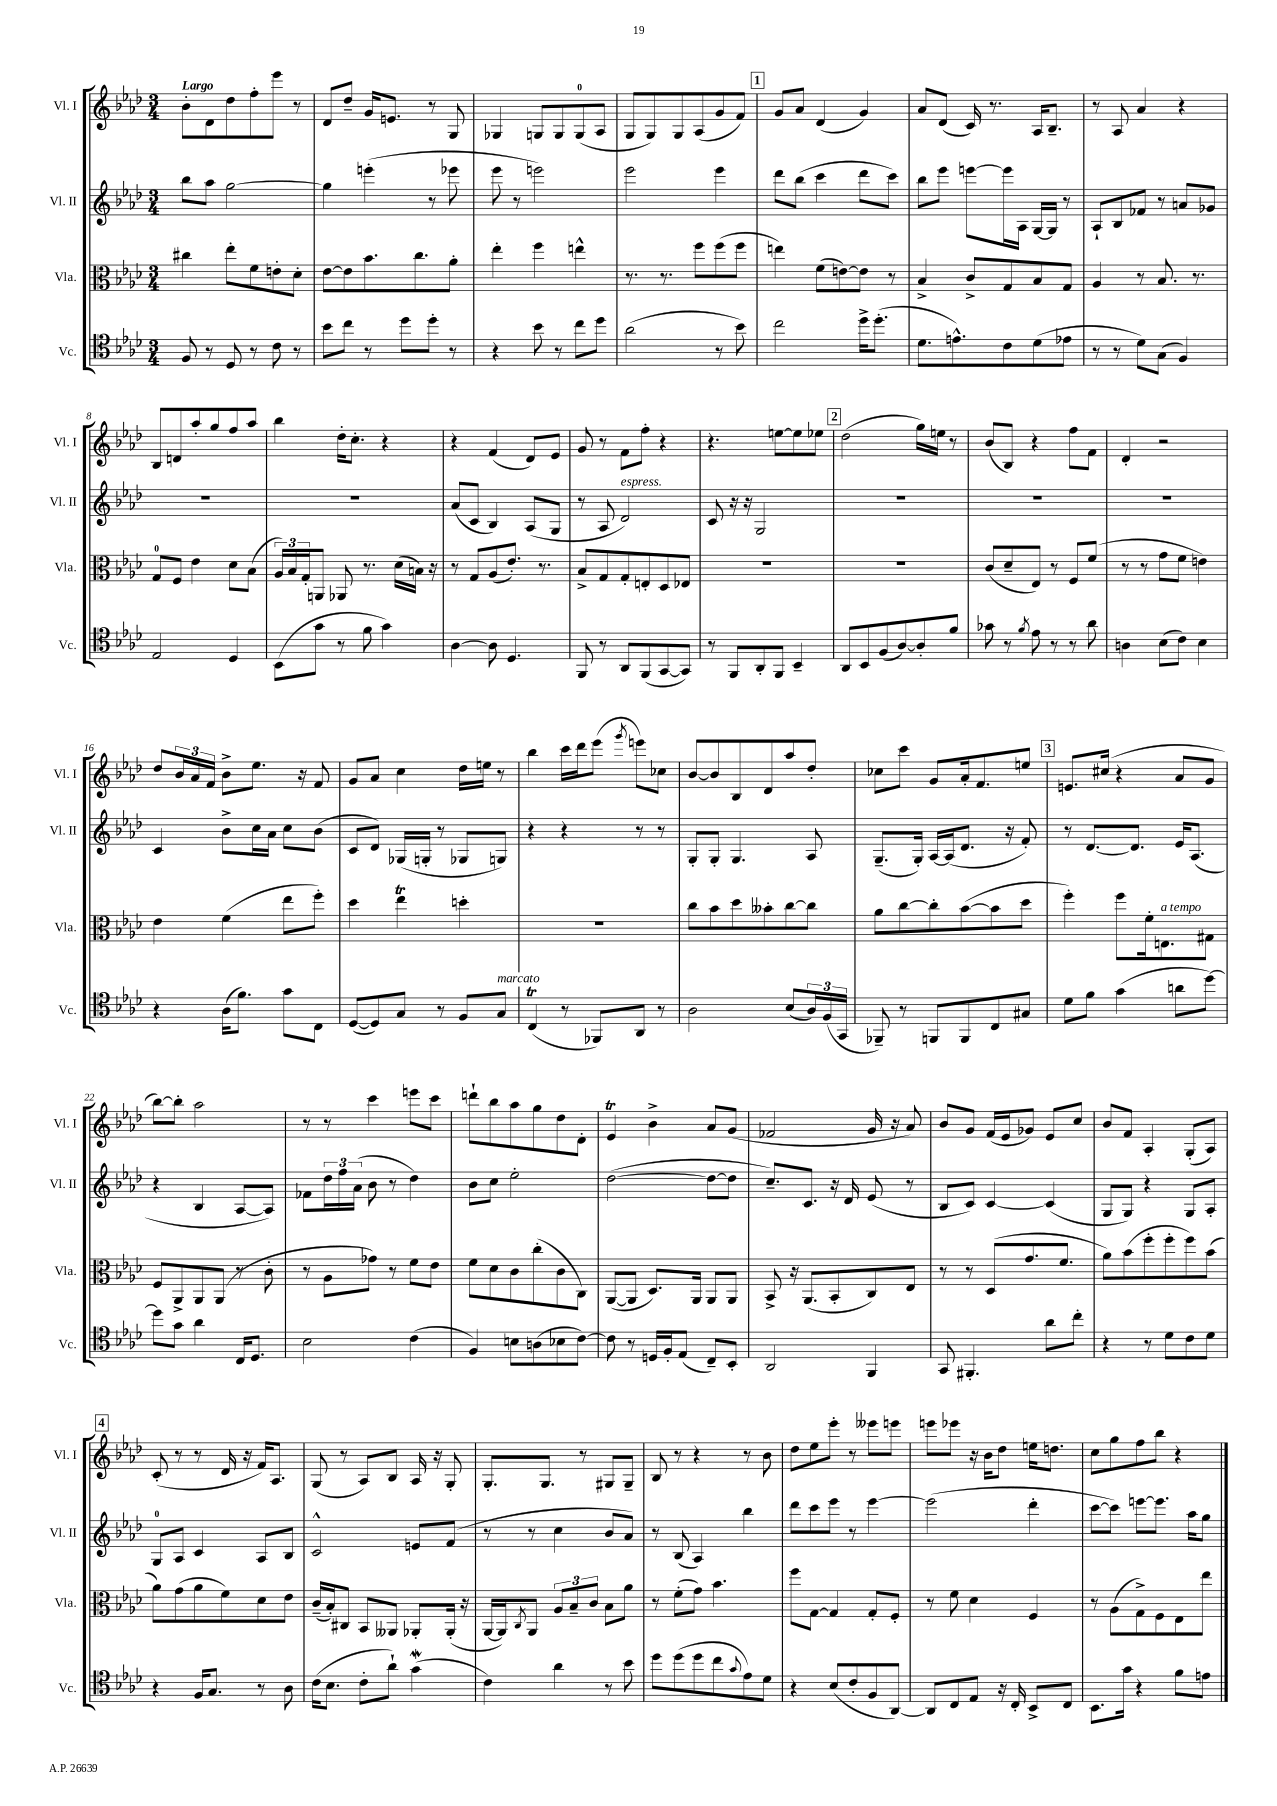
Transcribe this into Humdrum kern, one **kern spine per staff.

**kern	**kern	**kern	**kern
*staff4	*staff3	*staff2	*staff1
*clefC4	*clefC3	*clefG2	*clefG2
*k[b-e-a-d-]	*k[b-e-a-d-]	*k[b-e-a-d-]	*k[b-e-a-d-]
*M3/4	*M3/4	*M3/4	*M3/4
8F	4cc#	8bb-	8b-'
8r	.	8aa-	8d-
8D-	8ee-'	[2gg	8dd-
8r	8f	.	8ff'
8c	8e'	.	8eee-
8r	8d-'	.	8r
=	=	=	=
8b-	[8e-	4gg]	8d-
8cc	8e-]	.	8dd-~
8r	8.b-	(4eee'	16g
.	.	.	8.e
8dd-	.	.	.
.	8.cc	.	.
8dd-'	.	8r	8r
8r	8a-'	8eee-	8G
=	=	=	=
4r	4ee-'	8eee-	4G-
.	.	8r	.
8b-	4ff	2eee)	8G
8r	.	.	8G
8cc	4ee^^	.	(8G
8dd-	.	.	8A-
=	=	=	=
(2a-	8.r	2eee-	8G
.	.	.	8G)
.	8.r	.	.
.	.	.	8G
.	8ff	.	(8A-
8r	(8ff	4eee-	8g
8b-)	8ff	.	8f)
=	=	=	=
2cc	4ee)	8ddd-	8g
.	.	(8bb-	8a-
.	(8f	4ccc	(4d-
.	[8e)	.	.
16dd-^	8e]	8ddd-	4g)
(8.dd-'	.	.	.
.	8r	8ccc)	.
=	=	=	=
8.d-	4B-^	8bb-	8a-
.	.	8eee-	(8d-
8.e^^)	.	.	.
.	8c^	[8eee	16c)
.	.	.	8.r
8c	8G	16eee]	.
.	.	16A-	.
(8d-	8B-	[16G	16A-
.	.	16G]	8.B-~
8e-	8G	8r	.
=	=	=	=
8r	4A-	8A-`	8r
8r	.	8B-	8A-
8d-)	8r	8f-	4a-
(8G	8.B-	8r	.
4F)	.	8a	4r
.	8.r	.	.
.	.	8g-	.
=	=	=	=
2E-	8G	2.r	8B-
.	8F	.	8d
.	4e-	.	8aa-'
.	.	.	8gg
4D-	8d-	.	8ff
.	(8B-	.	8aa-
=	=	=	=
(8BB-	24A-)	2.r	4bb-
.	24B-	.	.
.	24G'	.	.
8g	8AA	.	.
8r	8AA-	.	16dd-'
.	.	.	8.cc'
8f	8.r	.	.
4g)	.	.	4r
.	(16d-	.	.
.	16B)	.	.
.	16r	.	.
=	=	=	=
[4A-	8r	(8a-	4r
.	8G	8c	.
8A-]	(8A-	4B-)	(4f
4.D-	8.e-')	.	.
.	.	(8A-	8d-)
.	8.r	.	.
.	.	8G	8e-
=	=	=	=
8FF	8B-^	8r	8g
8r	8G	8A-	8r
8AA-	8G'	2d-)	8f
(8FF	8E'	.	8ff'
[8GG	8D-	.	4r
8GG])	8E-	.	.
=	=	=	=
8r	2.r	8c	4.r
8FF	.	16r	.
.	.	16r	.
8AA-'	.	2G	.
8FF	.	.	[8ee
4BB-~	.	.	8ee]
.	.	.	8ee-
=	=	=	=
8AA-	2.r	2.r	(2dd-
8BB-	.	.	.
(8F	.	.	.
[8A-)	.	.	.
8A-']	.	.	16gg)
.	.	.	16ee
8f	.	.	8r
=	=	=	=
8g-	(8c	2.r	(8b-
8r	8d-~	.	8B-)
8qf	.	.	.
8e-	8E-)	.	4r
8r	8r	.	.
8r	8F	.	8ff
8a-	(8f	.	8f
=	=	=	=
4A	8r	2.r	4d-'
.	8r	.	.
(8B-	8g	.	2r
8c)	8f	.	.
4B-	4e)	.	.
=	=	=	=
4r	4e-	4c	8dd-
.	.	.	24b-
.	.	.	24a-
.	.	.	24f
(16A-	(4f	8b-^	8b-^
8.f)	.	.	.
.	.	16cc	8.ee-
.	.	16a-	.
8g	8ee-	8cc	.
.	.	.	16r
8C	8ff')	(8b-	8f
=	=	=	=
([8D-	4dd-	8c	8g
8D-])	.	8d-)	8a-
8G	4ee-	(16G-	4cc
.	.	16G'	.
8r	.	8r	.
8F	4dd'	8G-	16dd-
.	.	.	16ee
8G	.	8G)	8r
=	=	=	=
(4C	2.r	4r	4bb-
8r	.	4r	16ccc
.	.	.	16ddd-
8FF-)	.	.	(8eee-
.	.	.	8qggg
8AA-	.	8r	8eee)
8r	.	8r	8cc-
=	=	=	=
2A-	8cc	8G'	[8b-
.	8b-	8G'	8b-]
.	8dd-	4.G	8B-
.	8b--'	.	8d-
(8B-	[8cc	.	8aa-
24A-)	8cc]	8A-	8dd-'
(24F	.	.	.
24GG	.	.	.
=	=	=	=
8FF-~)	8a-	(8.G~	8cc-
8r	[8cc	.	8ccc
.	.	16G')	.
8FF	8cc']	[16A-	8g
.	.	(16A-]	.
8FF	([8b-	8.d-	16a-'
.	.	.	8.f
8C	8b-]	.	.
.	.	16r	.
8G#	8dd-	8f')	8ee
=	=	=	=
8d-	4ff')	8r	8.e
8f	.	[8.d-	.
.	.	.	(16cc#
(4g	8ff	.	4r
.	.	8.d-]	.
.	16f'	.	.
.	8.E	.	.
8a	.	16e-	8a-
.	.	(8.A-	.
[8dd-)	8G#	.	8g
=	=	=	=
8dd-]	8F	4r	[8bb-)
8g	8AA-^	.	8bb-']
4a-	8AA-	4B-	2aa-
.	(8AA-	.	.
16C	8r	[8A-	.
8.D-	.	.	.
.	8c'	8A-])	.
=	=	=	=
2B-	8r	8f-	8r
.	8A-	24dd-	8r
.	.	24ff	.
.	.	(24a-	.
.	8g-)	8b-	4ccc
.	8r	8r	.
(4c	8f	4dd-)	8eee
.	8e-	.	8ccc
=	=	=	=
4F)	8f	8b-	8ddd`
.	8d-	8cc	8bb-
8B	8c	2ee-'	8aa-
(8A	(8cc'	.	8gg
8B-	8c	.	8dd-
[8c)	8C)	.	8d-'
=	=	=	=
8c]	([8AA-	([2dd-	4e-
8r	8AA-]	.	.
16D	8.D-)	.	4b-^
16F'	.	.	.
(8E-	.	.	.
.	16AA-	.	.
8C~)	8AA-	8dd-_	8a-
8BB-'	8AA-	8dd-]	(8g
=	=	=	=
2AA-	8BB-^	8.cc~)	2f-
.	16r	.	.
.	(8.AA-	8.c	.
.	8BB-'	16r	.
.	.	16d-	.
4FF	8C)	(8e-	16g
.	.	.	16r
.	8E-	8r	8a-)
=	=	=	=
8GG	8r	8B-	8b-
4.FF#'	8r	8c)	8g
.	(8D-	[4c	(16f
.	.	.	16e-
.	8.g	.	8g-)
8a-	.	(4c]	8e-
.	8.f	.	.
8cc'	.	.	8cc
=	=	=	=
4r	8a-)	8G	8b-
.	(8b-	8G)	8f
8r	8ff'	4r	4A-'
8d-	8ff'	.	.
8c	8ff)	8G	(8G'
8d-	(8b-	8A-'	8A-)
=	=	=	=
4r	8a-)	8G	(8c'
.	(8g	8A-	8r
16F	8a-	4c	8r
8.G	.	.	.
.	8f)	.	16d-
.	.	.	16r
8r	8d-	8A-	16f)
.	.	.	8.A-
8A-	8e-	8B-	.
=	=	=	=
(16c	(16c~	2c^^	(8G
8.B-	16B-')	.	.
.	8C#	.	8r
8c'	8BB-	.	8A-)
8a-`)	8AA--	.	8B-
(4g	8AA-'	8e	16A-
.	.	.	16r
.	(16AA-'	(8f	8G'
.	16r	.	.
=	=	=	=
4c)	[16AA-	8r	8.G'
.	16AA-])	.	.
.	8qC	.	.
.	8AA-	8r	.
.	.	.	8.G
4a-	12A-	4cc	.
.	12B-~	.	.
.	.	.	8r
.	12c	.	.
8r	8B-	8b-	8G#
8b-	8a-	8a-)	8G#~
=	=	=	=
8dd-	8r	8r	8B-
(8dd-	(8f'	(8B-	8r
8dd-	8g)	4A-)	4r
8cc	4.b-	.	.
8qqg	.	.	.
8e-)	.	4bb-	8r
8d-	.	.	8b-
=	=	=	=
4r	8ff	8ddd-	8dd-
.	[8G	8ccc	8ee-
(8B-	4G]	8eee-	8eee-'
8c'	.	8r	8r
8F	8G'	[4eee-	8eee--
[8AA-)	8F'	.	8eee
=	=	=	=
8AA-]	8r	(2eee-]	8eee
8C	8f	.	8eee-
8E-	4d-	.	16r
.	.	.	16b-
16r	.	.	8dd-
16C'	.	.	.
8BB-^	4F	4ddd-'	16ee
.	.	.	8.dd
8C	.	.	.
=	=	=	=
8.BB-	8r	[8ccc	8cc
.	(8A-	8ccc])	8gg
16g	.	.	.
4r	8G^)	[8eee	8ff
.	8F	8.eee]	8bb-
8f	8E-	.	4r
.	.	16aa-	.
8e	8ee-	8gg	.
==	==	==	==
*-	*-	*-	*-
